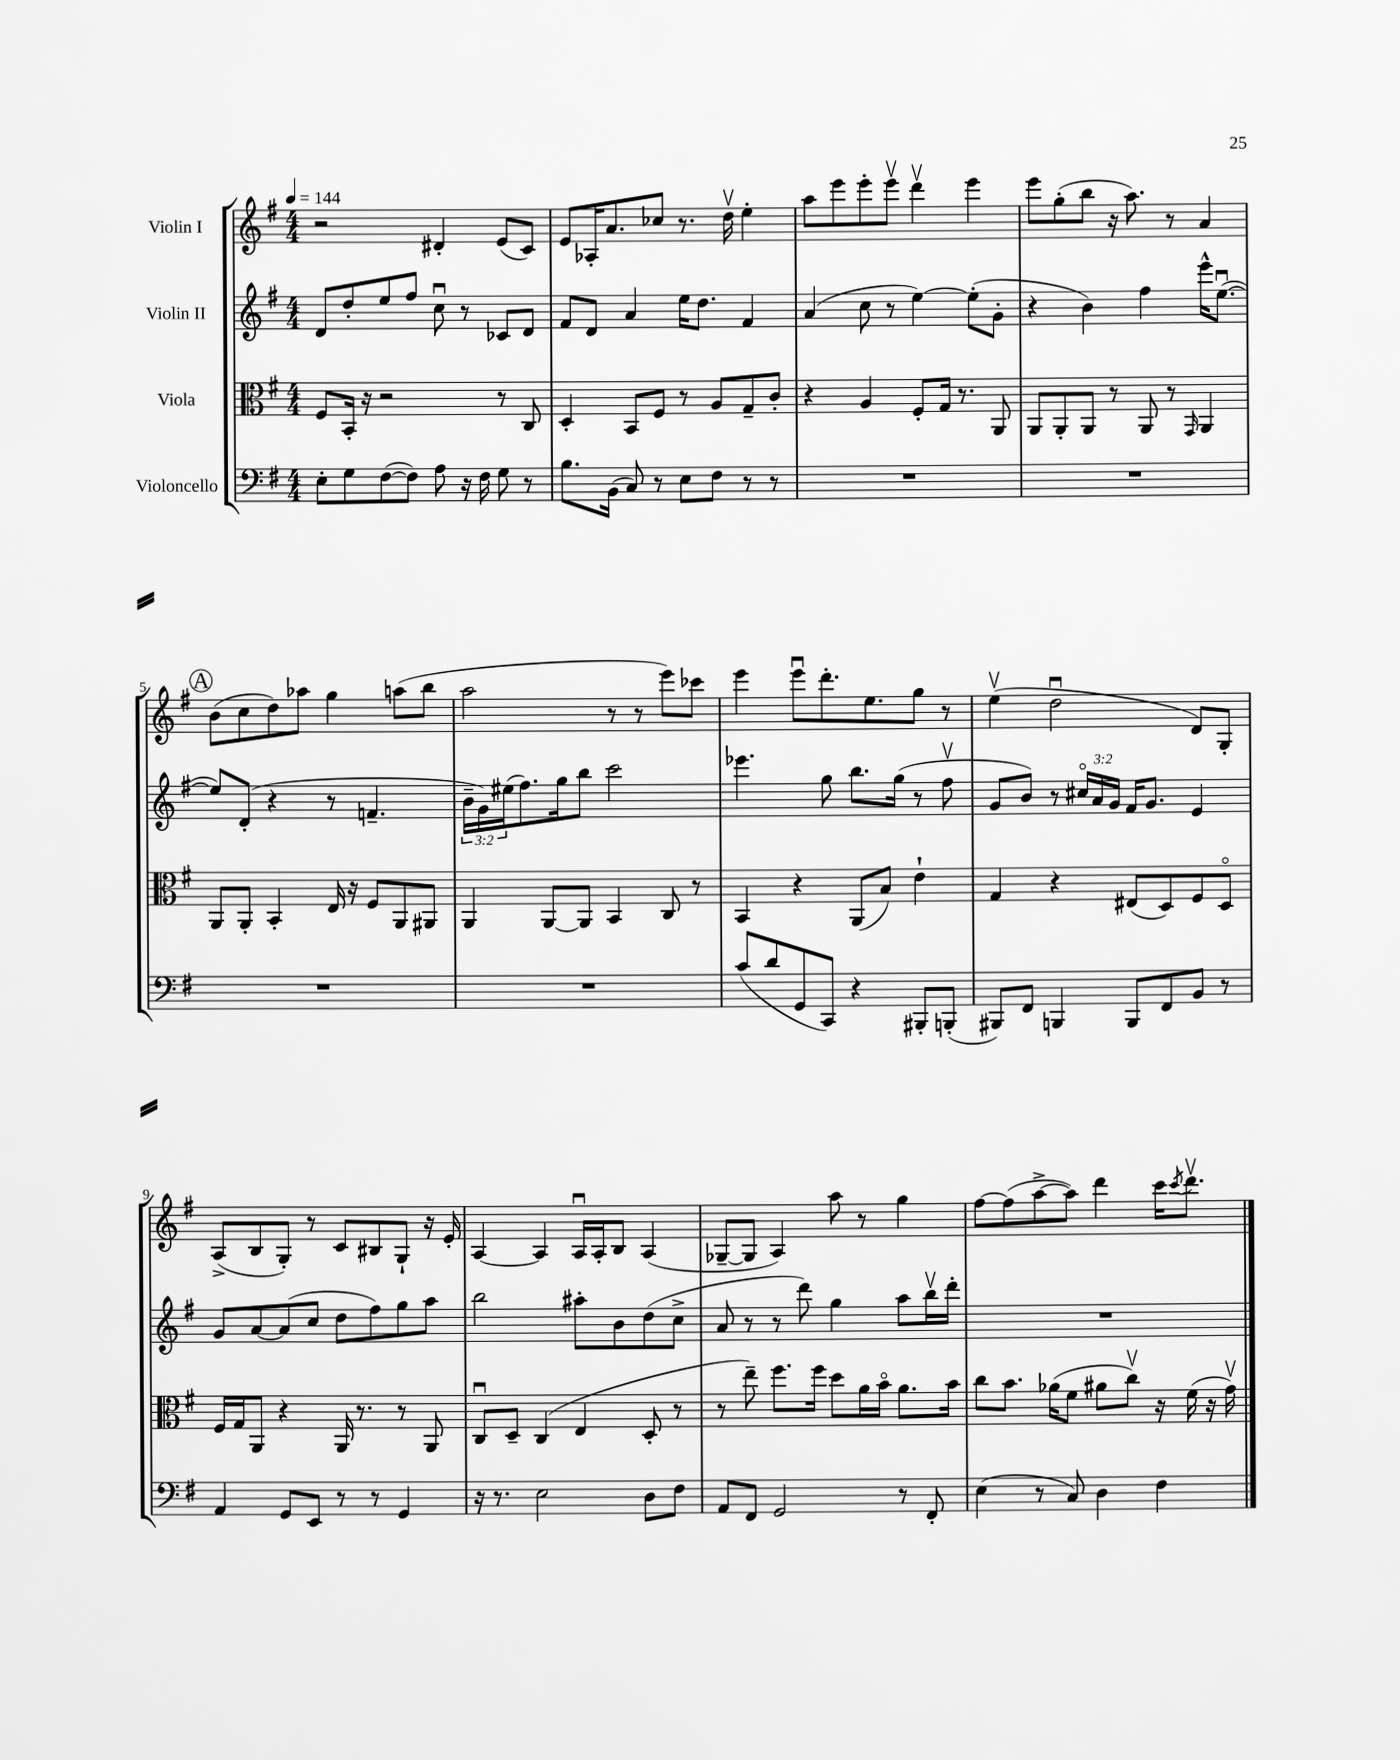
<<
\new StaffGroup <<
\new Staff = "s0" \with { instrumentName = "Violin I" } {
    \clef treble \key g \major \numericTimeSignature \time 4/4 \tempo 4 = 144
    r2 dis'4-. e'8( c'8) |
    e'8 aes16-. a'8. ces''8 r8. d''16\upbow e''4-. |
    a''8 e'''8 e'''8-. e'''8\upbow d'''4\upbow e'''4 |
    e'''8 g''8-.( b''8 r16 a''8.) r8 a'4 |
    \mark \markup { \circle "A" } b'8( c''8 d''8) aes''8 g''4 a''8( b''8 |
    a''2 r8 r8 e'''8) ces'''8 |
    e'''4 e'''8\downbow d'''8.-. e''8. g''8 r8 |
    e''4\upbow( d''2\downbow d'8) g8-. |
    a8->( b8 g8-.) r8 c'8 bis8 g8-! r16 e'16-. |
    a4~ a4 a16\downbow a16-. b8 a4( |
    ges8~-- ges8 a4) a''8 r8 g''4 |
    fis''8~ fis''8( a''8~-> a''8) d'''4 c'''16 \acciaccatura { c'''8 } d'''8.\upbow \bar "|." |
}
\new Staff = "s1" \with { instrumentName = "Violin II" } {
    \clef treble \key g \major \numericTimeSignature \time 4/4 \override Staff.TupletNumber.text = #tuplet-number::calc-fraction-text
    d'8 d''8-. e''8 fis''8 c''8\downbow r8 ces'8 d'8 |
    fis'8 d'8 a'4 e''16 d''8. fis'4 |
    a'4( c''8 r8 e''4~) e''8-.( g'8-. |
    r4 b'4) fis''4 e'''16-^ e''8.~\downbow( |
    \mark \markup { \circle "A" } e''8) d'8-.( r4 r8 f'4.-- |
    \tuplet 3/2 { b'16-- g'16) eis''16( } fis''8.) g''16 b''8 c'''2 |
    ees'''4. g''8 b''8. g''16( r8 fis''8\upbow |
    g'8 b'8) r8 \tuplet 3/2 { cis''16\flageolet a'16 g'16 } fis'16 g'8. e'4 |
    g'8 a'8~ a'8( c''8 d''8 fis''8) g''8 a''8 |
    b''2 ais''8-. b'8 d''8( c''8-> |
    a'8 r8 r8 d'''8) g''4 a''8 b''16\upbow d'''16-. |
    R1 \bar "|." |
}
\new Staff = "s2" \with { instrumentName = "Viola" } {
    \clef alto \key g \major \numericTimeSignature \time 4/4
    fis8 b,16-. r16 r2 r8 c8 |
    d4-. b,8 fis8 r8 a8 g8-- c'8-. |
    r4 a4 fis8-. g16 r8. a,8 |
    a,8 a,8-. a,8 r8 a,8 r8 \grace { g,16 } a,4 |
    \mark \markup { \circle "A" } a,8 a,8-. b,4-. e16 r16 fis8 a,8 ais,8 |
    a,4 a,8~ a,8 b,4 c8 r8 |
    b,4 r4 a,8( b8) e'4-! |
    g4 r4 eis8( d8) fis8 d8\flageolet |
    fis16 g16 a,8 r4 a,16 r8. r8 a,8 |
    c8\downbow d8-- c4( e4 d8-. r8 |
    r8 e''8--) fis''8. fis''16 d''8 a'16 b'16\flageolet a'8. b'16 |
    c''8 b'8. aes'16( fis'8 ais'8 c''8\upbow) r16 fis'16( r16 g'16\upbow) \bar "|." |
}
\new Staff = "s3" \with { instrumentName = "Violoncello" } {
    \clef bass \key g \major \numericTimeSignature \time 4/4
    e8-. g8 fis8~( fis8) a8 r16 fis16 g8 r8 |
    b8. b,16( c8) r8 e8 fis8 r8 r8 |
    R1 |
    R1 |
    \mark \markup { \circle "A" } R1 |
    R1 |
    c'8( d'8 g,8 c,8) r4 bis,,8-. b,,8-.( |
    bis,,8) fis,8 b,,4 b,,8 fis,8 b,8 r8 |
    a,4 g,8 e,8 r8 r8 g,4 |
    r16 r8. e2 d8 fis8 |
    a,8 fis,8 g,2 r8 fis,8-. |
    e4( r8 c8) d4 fis4 \bar "|." |
}
>>
>>
